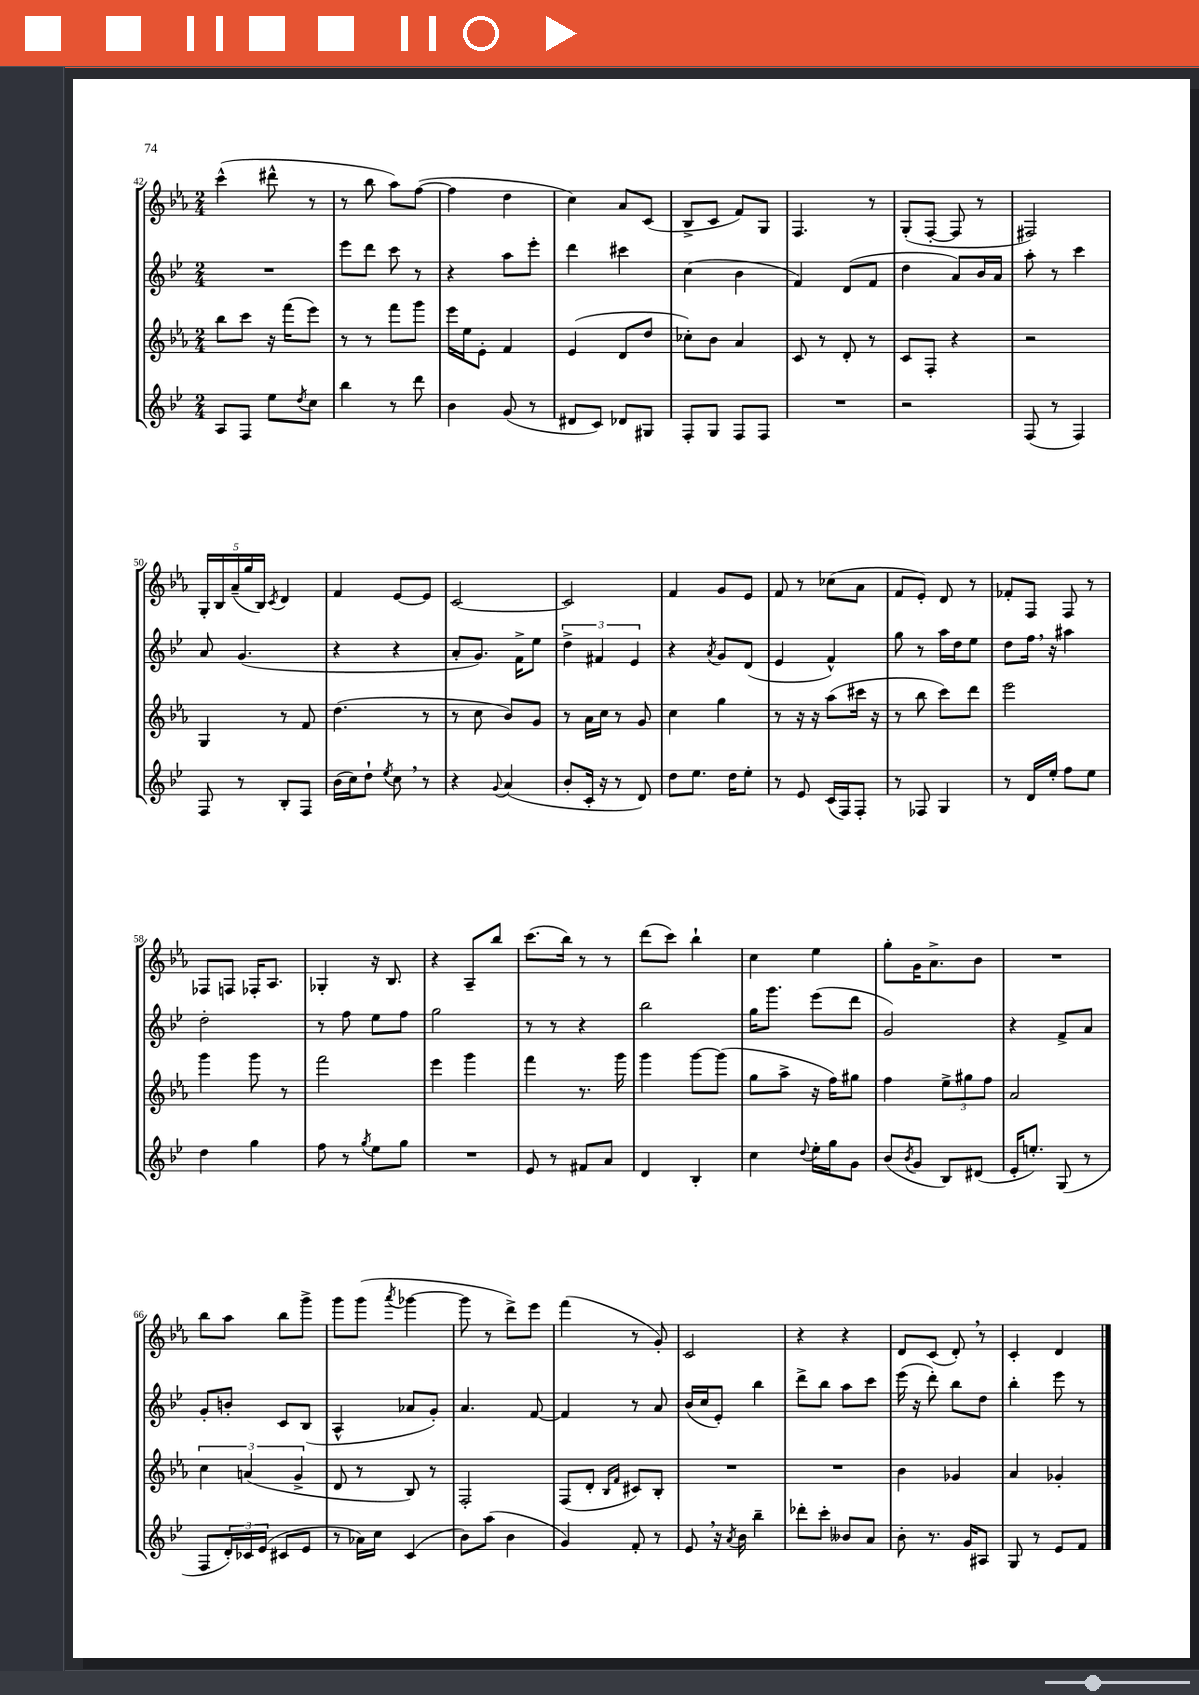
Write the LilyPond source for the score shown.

<<
\new StaffGroup <<
\new Staff = "s0" {
    \clef treble \key ees \major \numericTimeSignature \time 2/4
    c'''4-^( dis'''8-^ r8 |
    r8 bes''8 aes''8) f''8~( |
    f''4 d''4 |
    c''4) aes'8 c'8( |
    bes8-> c'8 f'8) g8 |
    f4. r8 |
    g8-.( f8~-. f8 r8 |
    fis2) |
    \tuplet 5/4 { g16-. bes16 aes'16--( g''16 bes16) } \acciaccatura { c'8 } d'4 |
    f'4 ees'8~ ees'8 |
    c'2~ |
    c'2 |
    f'4 g'8 ees'8 |
    f'8 r8 ces''8( aes'8 |
    f'8 ees'8-.) d'8 r8 |
    fes'8-. f8 f8 r8 |
    fes8 f8 fes16-. aes8. |
    ges4-. r16 bes8. |
    r4 aes8-- bes''8 |
    c'''8.( bes''16) r8 r8 |
    d'''8( c'''8) bes''4-! |
    c''4 ees''4 |
    g''8-. g'16 aes'8.-> bes'8 |
    R2 |
    bes''8 aes''8 bes''8 g'''8-> |
    g'''8 g'''8( \acciaccatura { aes'''8 } ges'''4~ |
    ges'''8 r8 d'''8->) ees'''8 |
    f'''4( r8 g'8-.) |
    c'2 |
    r4 r4 |
    d'8 c'8( d'8-.) \breathe r8 |
    c'4-. d'4 \bar "|." |
}
\new Staff = "s1" {
    \clef treble \key bes \major \numericTimeSignature \time 2/4
    R2 |
    ees'''8 d'''8 c'''8 r8 |
    r4 a''8 ees'''8-. |
    d'''4 cis'''4 |
    c''4( bes'4 |
    f'4) d'8( f'8 |
    d''4 a'8) bes'16 a'16 |
    a''8-. r8 c'''4 |
    a'8 g'4.( |
    r4 r4 |
    a'8-. g'8.) f'16-> ees''8 |
    \tuplet 3/2 { d''4-> fis'4 ees'4 } |
    r4 \acciaccatura { a'8 } g'8 d'8( |
    ees'4 f'4-^) |
    g''8 r8 a''16 d''16 ees''8 |
    d''8 f''16 \breathe r16 ais''4 |
    d''2-. |
    r8 f''8 ees''8 f''8 |
    g''2 |
    r8 r8 r4 |
    bes''2 |
    g''16 g'''8. ees'''8( d'''8 |
    g'2) |
    r4 f'8-> a'8 |
    g'8-. b'8-. c'8 bes8( |
    a4-^ aes'8 g'8-.) |
    a'4. f'8~ |
    f'4 r8 a'8 |
    bes'16( c''16 ees'8-.) bes''4 |
    d'''8-> bes''8 a''8 c'''8 |
    ees'''16( r16 d'''8-.) bes''8 d''8 |
    bes''4-. ees'''8 r8 \bar "|." |
}
\new Staff = "s2" {
    \clef treble \key ees \major \numericTimeSignature \time 2/4
    bes''8 c'''8 r16 f'''16( ees'''8) |
    r8 r8 f'''8 g'''8 |
    ees'''16 ees''16 ees'8-. f'4 |
    ees'4( d'8 d''8 |
    ces''8-.) bes'8 aes'4 |
    c'8 r8 d'8-. r8 |
    c'8 f8-. r4 |
    r2 |
    g4 r8 f'8 |
    d''4.( r8 |
    r8 c''8 bes'8) g'8 |
    r8 aes'16 c''16 r8 g'8 |
    c''4 g''4 |
    r8 r16 r16 aes''8( cis'''16 r16 |
    r8 bes''8 c'''8) d'''8 |
    ees'''2 |
    g'''4 g'''8 r8 |
    f'''2 |
    ees'''4 g'''4 |
    f'''4 r8. g'''16 |
    g'''4 g'''8~ g'''8( |
    g''8 aes''8-> r16 f''16) gis''8 |
    f''4 \tuplet 3/2 { ees''8-> gis''8 f''8 } |
    aes'2 |
    \tuplet 3/2 { c''4 a'4( g'4-> } |
    d'8 r8 bes8) r8 |
    f2-. |
    f8( d'8-. \grace { bes16 f'16 } cis'8) bes8-. |
    R2 |
    R2 |
    bes'4 ges'4 |
    aes'4 ges'4-. \bar "|." |
}
\new Staff = "s3" {
    \clef treble \key bes \major \numericTimeSignature \time 2/4
    a8 f8 ees''8 \acciaccatura { d''8 } c''8 |
    bes''4 r8 d'''8 |
    bes'4 g'8( r8 |
    dis'8 c'8) des'8 gis8 |
    f8-. g8 f8 f8 |
    R2 |
    r2 |
    f8( r8 f4) |
    f8 r8 bes8-. f8 |
    bes'16( c''16) d''8-! \acciaccatura { ees''8 } c''8 \breathe r8 |
    r4 \appoggiatura { g'8 } a'4( |
    bes'8-. c'16-. r16 r8 d'8) |
    d''8 ees''8. d''16 ees''8-. |
    r8 ees'8 c'16( f16) f8-. |
    r8 fes8 g4 |
    r8 d'16 ees''16-. f''8 ees''8 |
    d''4 g''4 |
    f''8 r8 \acciaccatura { g''8 } ees''8 g''8 |
    R2 |
    ees'8 r8 fis'8 a'8 |
    d'4 bes4-. |
    c''4 \appoggiatura { d''8 } ees''16-. g''16 g'8 |
    bes'8( \acciaccatura { bes'8 } g'8 bes8) dis'8( |
    ees'16-. e''8.-.) g8( r8 |
    f8 \tuplet 3/2 { d'16-.) ces'16 ees'16( } cis'8 ees'8 |
    r8 aes'16) c''16 c'4( |
    bes'8) a''8( bes'4 |
    g'4) f'8-. r8 |
    ees'8 \breathe r16 \acciaccatura { a'8 } bes'16 bes''4-- |
    des'''8-. c'''8-. beses'8 a'8 |
    bes'8-. r8. g'16 ais8 |
    g8 r8 ees'8 f'8 \bar "|." |
}
>>
>>
\layout { \context { \Score currentBarNumber = #42 } }
